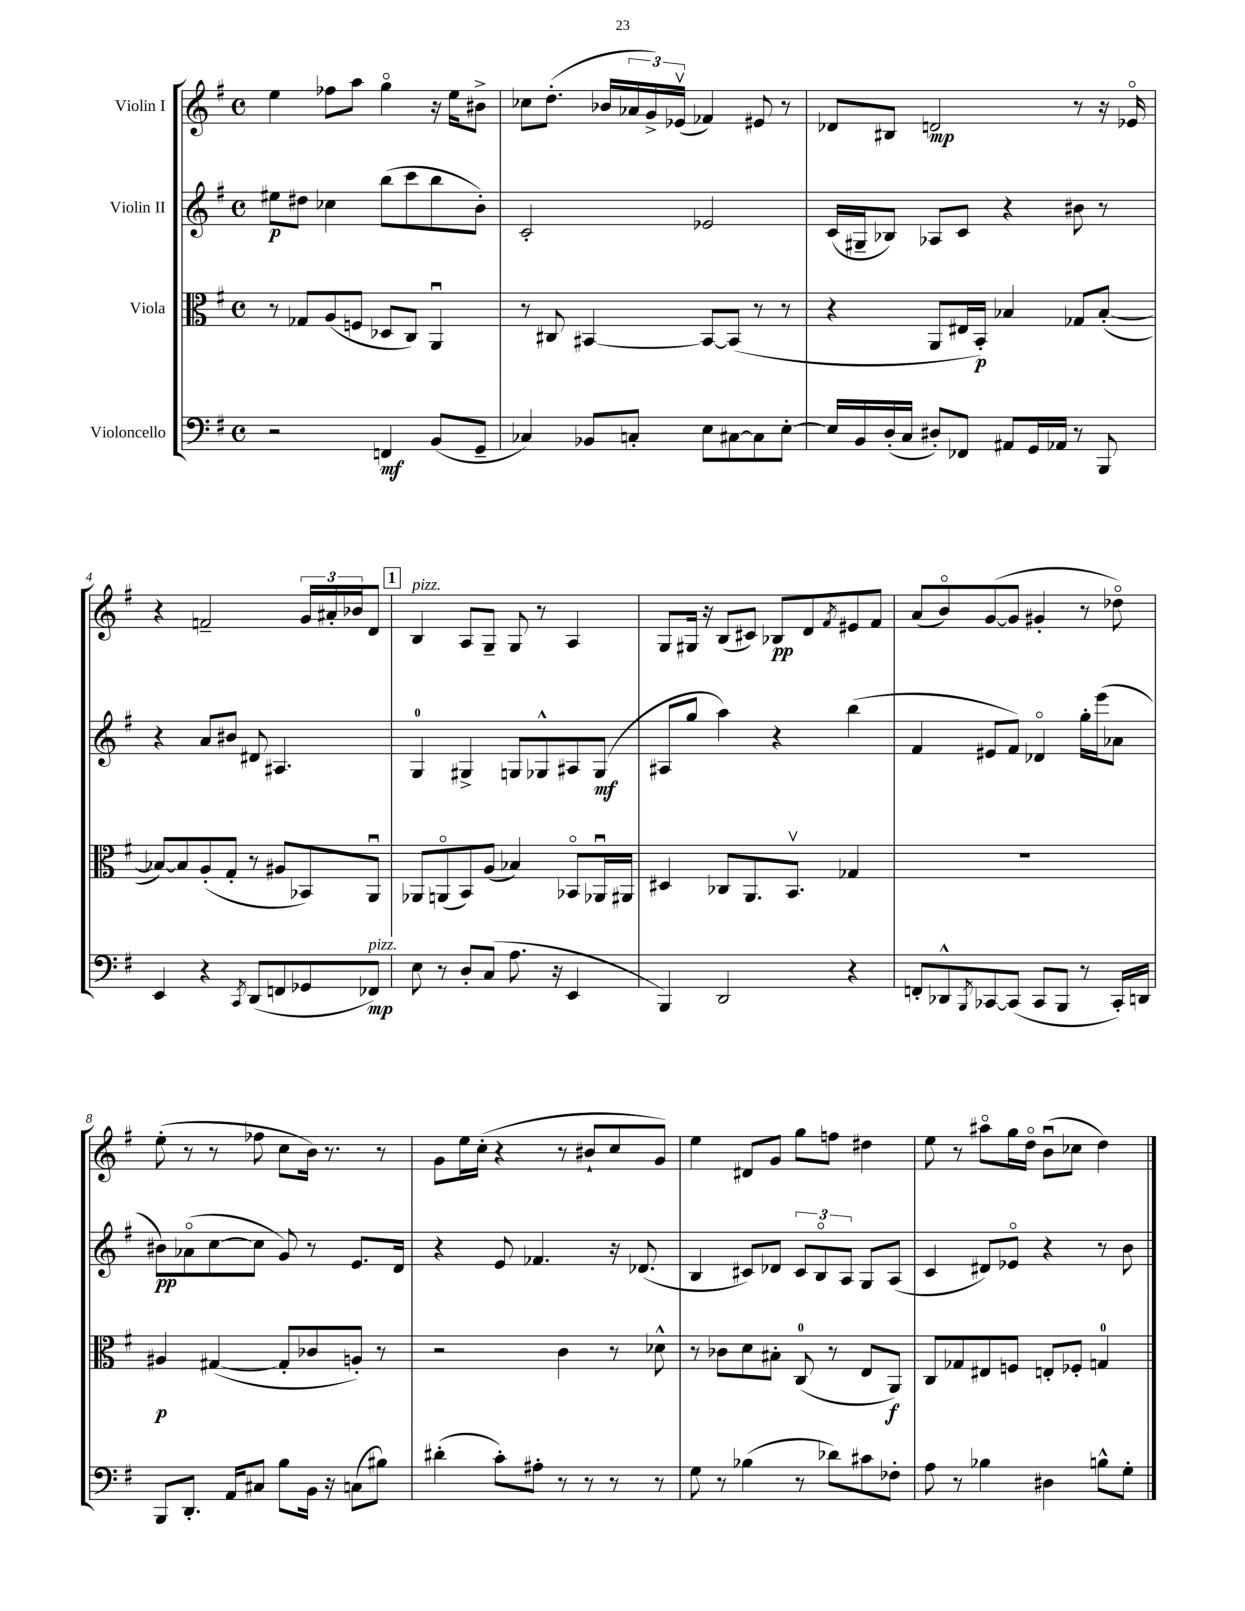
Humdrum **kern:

**kern	**kern	**kern	**kern
*staff4	*staff3	*staff2	*staff1
*clefF4	*clefC3	*clefG2	*clefG2
*k[f#]	*k[f#]	*k[f#]	*k[f#]
*M4/4	*M4/4	*M4/4	*M4/4
*met(c)	*met(c)	*met(c)	*met(c)
2r	8r	8ee#	4ee
.	8G-	8dd#	.
.	(8A	4cc-	8ff-
.	8F	.	8aa
4FF	8D-	(8bb	4ggo
.	8C)	8ccc	.
(8BB	4AAu	8bb	16r
.	.	.	16ee
8GG~	.	8b')	8b#^
=	=	=	=
4C-)	8r	2c'	8cc-
.	8C#	.	(8.dd'
8BB-	[4BB#	.	.
.	.	.	16b-
8C'	.	.	24a-
.	.	.	24g^)
.	.	.	(24e-v
8E	8BB#_	2e-	4f-)
[8C#	(8BB#]	.	.
8C#]	8r	.	8e#
[8E'	8r	.	8r
=	=	=	=
16E]	4r	(16c	8d-
16BB	.	16G#~	.
(16D'	.	8B-)	8B#
16C	.	.	.
8D#')	8AA	8A-	2d
8FF-	16E#	8c	.
.	16BB')	.	.
8AA#	4B-	4r	.
16GG	.	.	.
16AA-	.	.	.
8r	8G-	8b#	8r
8BBB	([8B-'	8r	16r
.	.	.	16e-o
=	=	=	=
4EE	8B-_)	4r	4r
.	8B-]	.	.
4r	(8A'	8a	2f~
.	8G'	8b#	.
8qCC	.	.	.
(8DD	8r	8d#	.
8FF	8A#	4.A#	.
8GG-	8BB-)	.	24g
.	.	.	24a#'
.	.	.	24b-
8FF-)	8AAu	.	8d
=	=	=	=
8E	8AA-	4G	4B
8r	(8AAo	.	.
8D'	8BB)	4G#^	8A
(8C	(8A	.	8G~
8.A	4B-)	8G	8G
.	.	8G-^^	8r
16r	.	.	.
4EE	8BB-o	8A#	4A
.	16AA-u	(8G-	.
.	16AA#	.	.
=	=	=	=
4BBB)	4D#	8A#	8G
.	.	8gg	16G#
.	.	.	16r
2DD	8C-	4aa)	(8B
.	8.AA	.	8c#)
.	.	4r	8B-
.	8.BBv	.	.
.	.	.	8d
.	.	.	8qf#
4r	4G-	(4bb	8e#
.	.	.	8f#
=	=	=	=
8FF'	1r	4f#	(8a
8DD-^^	.	.	8bo)
8qBBB	.	.	.
[8CC-	.	8e#	([8g
(8CC-]	.	8f#)	8g]
8CC-	.	4d-o	4g#'
8BBB	.	.	.
8r	.	16gg'	8r
.	.	(16eee	.
16CC-')	.	8a-	8dd-o)
16DD	.	.	.
=	=	=	=
8BBB	4A#	8b#)	(8ee'
8.DD'	.	(8a-o	8r
.	([4G#	[8cc	8r
16AA	.	.	.
8C#	.	8cc]	8ff-
8B	8G#']	8g)	8cc
16BB	8c-	8r	16b)
16r	.	.	8.r
(8C	8A')	8.e	.
8B#)	8r	.	8r
.	.	16d	.
=	=	=	=
(4d#'	2r	4r	8g
.	.	.	16ee
.	.	.	(16cc'
8c')	.	8e	4r
8A#'	.	4.f-	.
8r	4c	.	8r
8r	.	.	8b#`
8r	8r	16r	8cc
.	.	(8.d-	.
8r	8d-^^	.	8g)
=	=	=	=
8G	8r	4B	4ee
8r	8c-	.	.
(4B-	8d	8c#)	8d#
.	8B#'	8d-	8g
8r	(8C	12c#	8gg
.	.	12Bo	.
8d-)	8r	.	8ff
.	.	12A	.
8c#	8E	8G	4dd#
8F-'	8AA)	(8A	.
=	=	=	=
8A	8C	4c	8ee
8r	8G-	.	8r
4B-	8E#	8d#)	8aa#o
.	8F	8e-o	16gg
.	.	.	16ddo
4D#	8E'	4r	(8bu
.	8F-'	.	8cc-
8B^^	4G	8r	4dd)
8G'	.	8b	.
==	==	==	==
*-	*-	*-	*-
